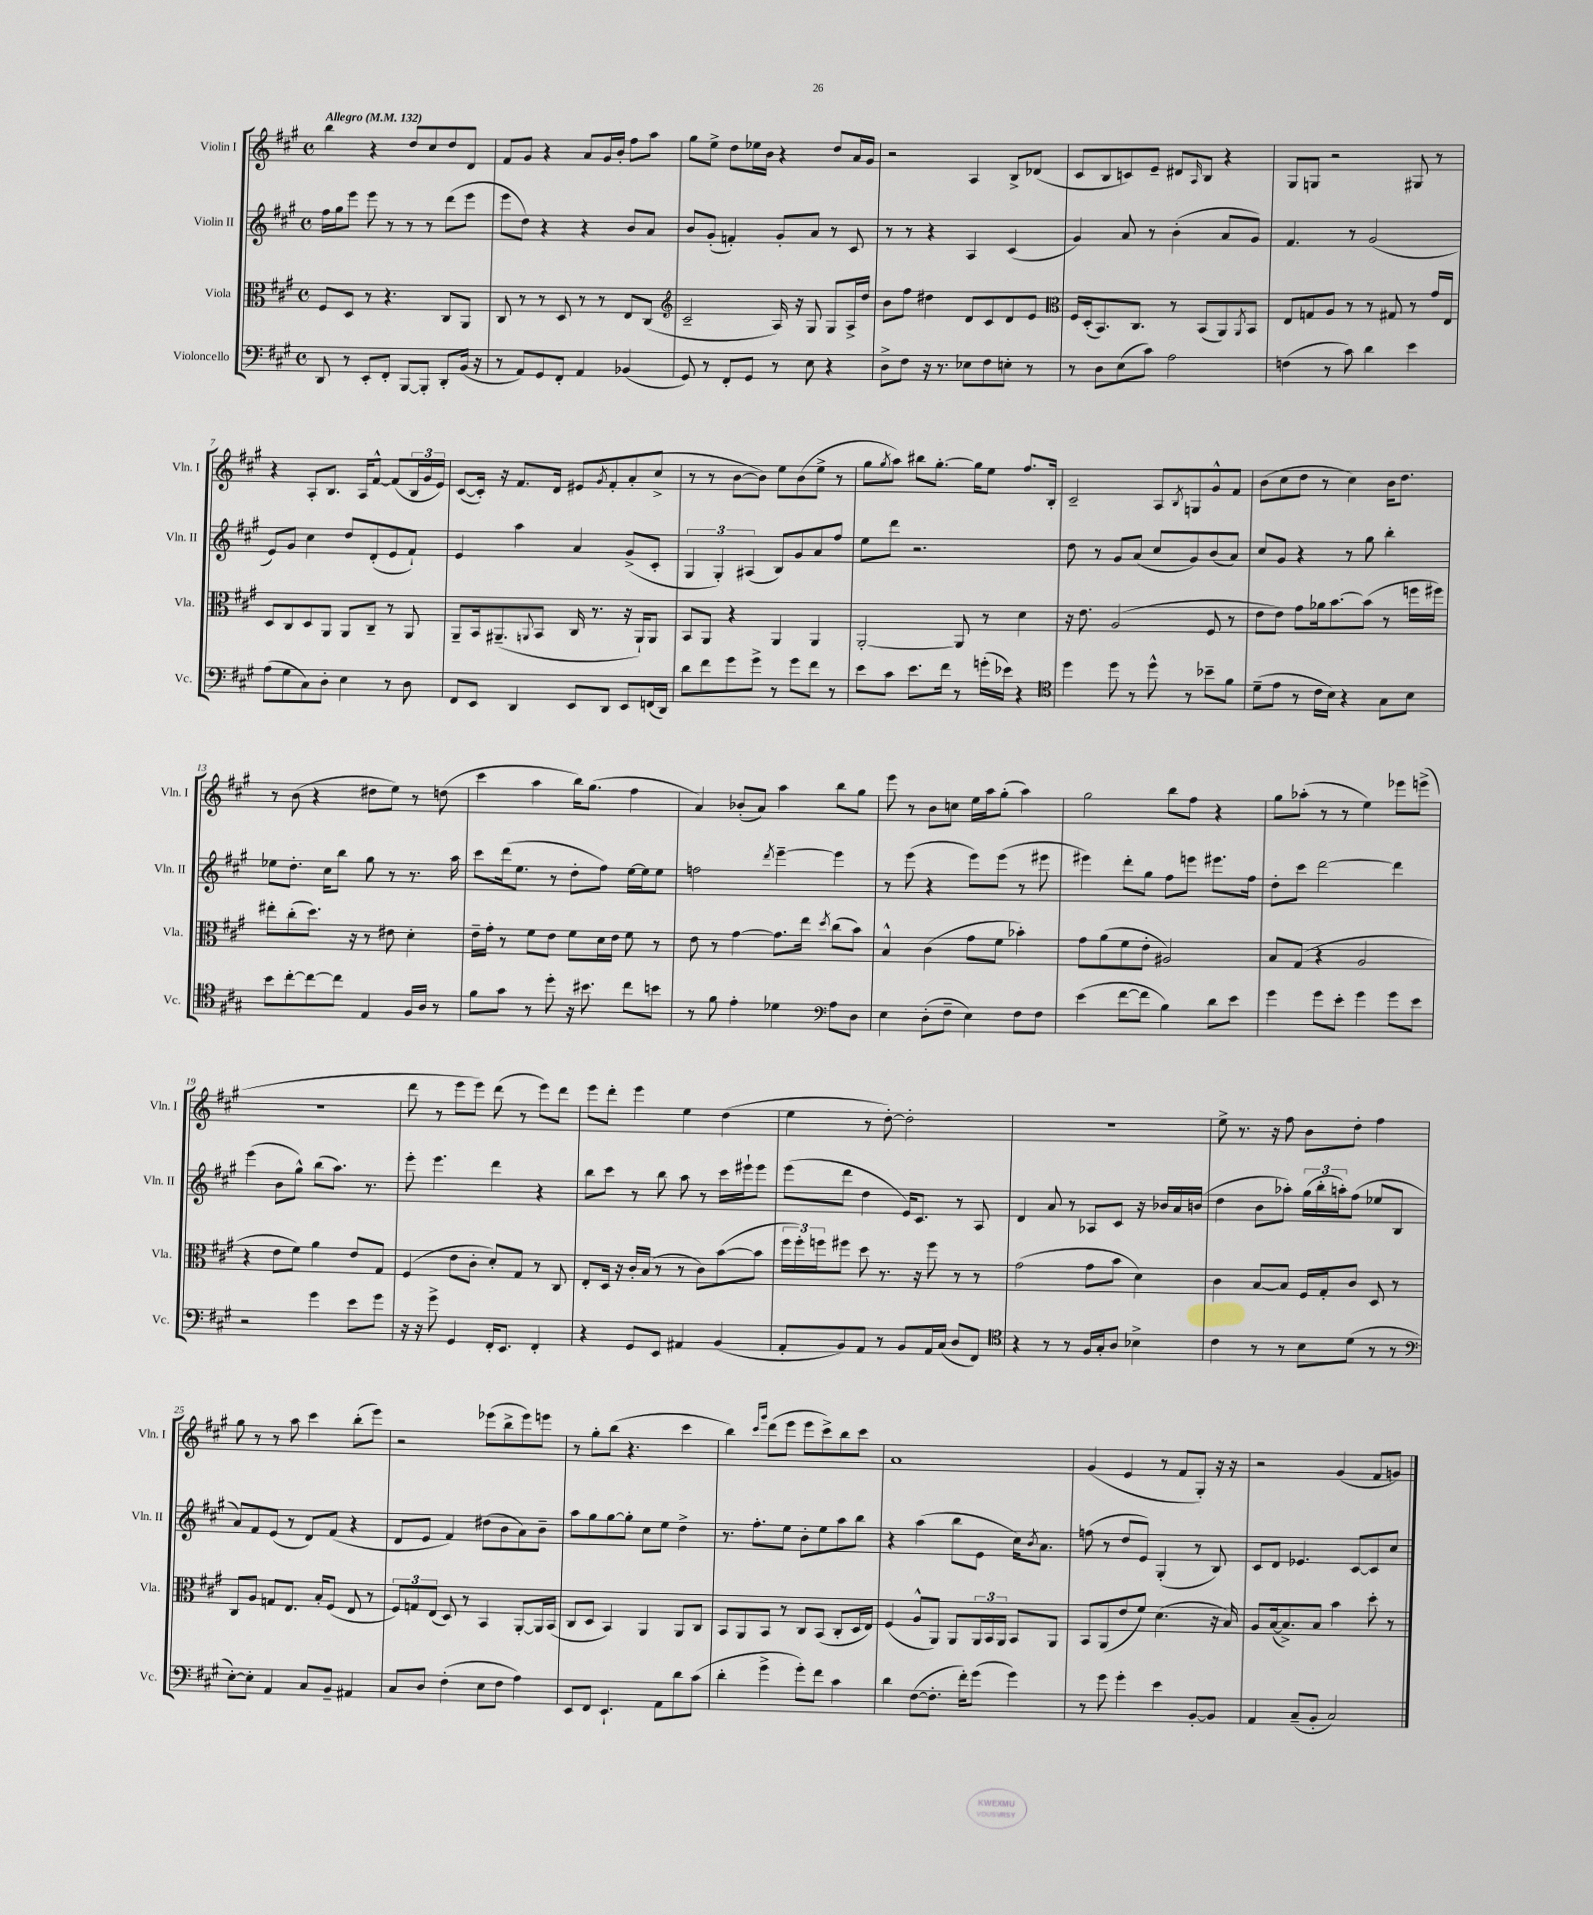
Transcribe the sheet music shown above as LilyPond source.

<<
\new StaffGroup <<
\new Staff = "s0" \with { instrumentName = "Violin I" shortInstrumentName = "Vln. I" } {
    \clef treble \key a \major \defaultTimeSignature \time 4/4 \tempo "Allegro" 4 = 132
    b''4 r4 d''8 cis''8 d''8 d'8 |
    fis'8 gis'8 r4 a'8 gis'16 b'16-. fis''8 a''8 |
    gis''8 e''8-> d''8 ees''16 b'16 r4 d''8 a'16 gis'16 |
    r2 a4 b8-> des'8( |
    cis'8 b8 c'8) e'8-- dis'8 \grace { a16 } b8 r4 |
    gis8 g8 r2 gis8 r8 |
    r4 a8-. b8. a16 fis'8~-^ fis'8( \tuplet 3/2 { b16 gis'16 e'16) } |
    cis'8~( cis'16-.) r16 fis'8. d'16 eis'8 \acciaccatura { gis'8 } fis'8-. a'8-.( cis''8-> |
    r8 r8 b'8~ b'8) e''8 b'8( e''8-> r8 |
    gis''8 \acciaccatura { gis''8 } a''8) bis''8 gis''8.~-. gis''16 e''8 fis''8. b16-. |
    cis'2-- a8 \acciaccatura { b8 } g8 gis'8-^ fis'8 |
    b'8( cis''8 d''8 r8 cis''4) b'16 d''8. |
    r8 b'8( r4 dis''8 e''8) r8 d''8( |
    cis'''4 a''4 b''16) gis''8.( fis''4 |
    a'4) bes'8-.( a'8) a''4 b''8 gis''8 |
    e'''8 r8 b'8 c''8 e''16 a''16 gis''8-.( a''4) |
    gis''2 b''8 fis''8 r4 |
    gis''8 aes''8-.( r8 r8 e''4) ees'''8 e'''8->( |
    R1 |
    d'''8 r8 e'''8 e'''8) d'''8( r8 e'''8) d'''8 |
    e'''8 d'''8-. e'''4 e''4 d''4( |
    e''4 r8 d''8~-.) d''2-. |
    r1 |
    e''8-> r8. r16 fis''8 b'8 d''8-. fis''4 |
    gis''8 r8 r8 a''8 cis'''4 b''8-.( e'''8) |
    r2 ees'''8( b''8-> ees'''8) e'''8 |
    r8 gis''8-. b''8( r4. cis'''4 |
    b''4) \grace { cis'''16 gis'''16 } d'''8( e'''8 e'''8 cis'''8->) b''8 cis'''8 |
    a'1 |
    gis'4( e'4 r8 fis'8 gis8-.) r16 r16 |
    r2 gis'4( fis'8 g'8) \bar "|." |
}
\new Staff = "s1" \with { instrumentName = "Violin II" shortInstrumentName = "Vln. II" } {
    \clef treble \key a \major \defaultTimeSignature \time 4/4
    fis''16 gis''16 e'''8 e'''8 r8 r8 r8 d'''8( e'''8 |
    e'''8 d''8) r4 r4 b'8 a'8 |
    b'8 gis'8-.( f'4-.) gis'8-. a'8 r8 cis'8 |
    r8 r8 r4 a4 cis'4( |
    gis'4) a'8 r8 b'4-.( a'8 gis'8) |
    fis'4. r8 gis'2( |
    e'8) gis'8 cis''4 d''8 d'8-.( e'8 fis'8-!) |
    e'4 a''4 a'4 gis'8->( cis'8-. |
    \tuplet 3/2 { gis4 gis4-.) ais4( } b8) gis'8 a'8 fis''8 |
    e''8 d'''8 r2. |
    d''8 r8 gis'8 a'8( cis''8 gis'8) b'8( a'8) |
    cis''8 gis'8 r4 r8 gis''8 b''4-. |
    ees''8 d''8.-. cis''16 b''8 gis''8 r8 r8. a''16 |
    cis'''8 d'''16( e''8. r8 d''8-. fis''8) e''16~ e''16 e''8 |
    f''2 \acciaccatura { d'''8 } e'''4~-- e'''4 |
    r8 e'''8( r4 e'''8) e'''8( r8 eis'''8 |
    eis'''4) d'''8-. gis''8 fis''8 e'''8 eis'''8. fis''16 |
    d''8-. cis'''8 d'''2~ d'''4 |
    e'''4( b'8 gis''8-^) b''8( a''8.) r8. |
    e'''8-. e'''4. d'''4 r4 |
    b''8 cis'''8 r8 b''8 a''8 r8 cis'''16 eis'''16-! eis'''8 |
    e'''8( d'''8 d''4 e'16) cis'8. r8 a8 |
    d'4 a'8 r8 aes8 cis'8 r16 bes'16 a'16 b'16( |
    d''4 b'8 aes''8-.) \tuplet 3/2 { gis''16( b''16-. a''16-.) } fis''8( ees''8 b8 |
    a'8) fis'8 e'8( r8 d'8) fis'8( r4 |
    d'8 e'8 fis'4) dis''8( b'8 a'8) b'8-- |
    a''8 gis''8 gis''8~ gis''8-. cis''8 e''8 d''4-> |
    r8. fis''8.-. e''8 b'8-. e''8 a''8 b''8 |
    r4 a''4( b''8 e'8 cis''16) \acciaccatura { b'8 } a'8. |
    f''8( r8 d''8 e'8) gis4-.( r8 b8) |
    cis'8 d'8 ees'4. cis'8~ cis'8 cis''8 \bar "|." |
}
\new Staff = "s2" \with { instrumentName = "Viola" shortInstrumentName = "Vla." } {
    \clef alto \key a \major \defaultTimeSignature \time 4/4
    fis8 d8 r8 r4. cis8 a,8 |
    cis8 r8 r8 d8 r8 r8 e8 cis8( |
    \clef treble cis'2-- a16) r16 gis8 gis8 a16-> d''16 |
    b'8 fis''8 dis''4 d'8 cis'8 d'8 e'8 |
    \clef alto fis16 d16-.( b,8.) cis8. r8 b,8( a,8) \acciaccatura { a,8 } b,8 |
    e8 g8 a8 r8 r8 gis8 r8 gis'16 e16 |
    d8 cis8 d8 a,8 a,8 cis8-- r8 a,8 |
    a,8-- b,16 ais,8.--( \appoggiatura { a,8 } b,8 cis16 r8. r16 a,16-!) a,8 |
    b,8 a,8 r4 a,4 a,4 |
    a,2~-. a,8 r8 d'4 |
    r16 e'8. a2( fis8 r8 |
    e'8 e'8) gis'8 aes'16 b'8.~ b'8( r8 f''16 fis''16) |
    eis''8-. cis''8-.( d''8.) r16 r8 eis'8 d'4-. |
    e'16-- gis'16-. r8 fis'8 e'8 fis'8 d'16 e'16 fis'8 r8 |
    e'8 r8 gis'4~ gis'8. e''16 \acciaccatura { d''8 } cis''8( b'8) |
    b4-^ cis'4( gis'8 fis'8 bes'4-.) |
    gis'8 a'8( fis'8 e'8-. ais2) |
    b8 gis8( r4 a2 |
    r4 e'8 fis'8) a'4 e'8 gis8 |
    fis4( e'8 cis'8-. d'8-.) gis8 r8 cis8 |
    e8-. d16 r16 cis'16-. b16( r8 r8 cis'8) b'8~( b'8 |
    \tuplet 3/2 { fis''16 fis''16-.) f''16 } fis''8 d''8 r8. r16 fis''8 r8 r8 |
    gis'2( gis'8 b'8 d'4) |
    cis'4 b8~ b8 fis16 gis16-. cis'8 d8 r8 |
    cis8 a8 g8 e8. b16-. fis8( e8 r8 |
    \tuplet 3/2 { fis8) g8 e8( } d8) r8 b,4 a,8~-. a,16 b,16( |
    cis8 d8 b,4) a,4 a,8 cis8 |
    b,8 a,8 b,8 r8 cis8 b,8( cis8-. d16 e16) |
    fis4( a8-^ a,8) a,8 \tuplet 3/2 { a,16 b,16 a,16 } b,8 a,8 |
    b,8 a,8( e'8 fis'8) d'4.( r16 b16) |
    a8 b16~( b8.->) b8 b'4 d''8-. r8 \bar "|." |
}
\new Staff = "s3" \with { instrumentName = "Violoncello" shortInstrumentName = "Vc." } {
    \clef bass \key a \major \defaultTimeSignature \time 4/4
    d,8 r8 e,8-. fis,8-. b,,8~ b,,8-. d,8-. b,16( r16 |
    r8 a,8) gis,8 fis,8-. a,4 bes,4( |
    gis,8) r8 fis,8-. gis,8 r8 e8 r4 |
    d8-> fis8 r16 r8. ees8 fis8 e8-. r8 |
    r8 d8 e8( cis'8) a2 |
    f4( r8 cis'8) d'4 e'4 |
    a8( gis8 cis8) d8-. e4 r8 d8 |
    fis,8 e,8 d,4 e,8 d,8 e,8 f,16( d,16) |
    d'8 fis'8 gis'8 gis'8-> r8 gis'8 fis'8 r8 |
    e'8 cis'8 e'8. fis'16 r8 g'16-.( ees'16) r4 |
    \clef tenor d''4 d''8 r8 d''8-^ r8 bes'8-- fis'8 |
    d'8--( e'8 r8 cis'16 b16) r4 gis8 b8 |
    b'8 cis''8~-. cis''8~ cis''8 e4 fis16 a16 r8 |
    fis'8 gis'8 r8 d''8-. r16 bis'8. cis''8 b'8 |
    r8 fis'8 e'4-. des'4 \clef bass a8 d8 |
    e4 d8-.( fis8-- e4) fis8 fis8 |
    e'4( fis'8~ fis'8 b4) d'8 e'8 |
    gis'4 gis'8 e'8-. gis'4 gis'8 e'8 |
    r2 gis'4 e'8 gis'8 |
    r16 r16 gis'8-> gis,4 fis,16-. e,8. fis,4-. |
    r4 gis,8 e,8 ais,4 b,4( |
    a,8-. b,8) a,8 r8 b,8 a,16 cis16( d8 fis,8) |
    \clef tenor r4 r8 r8 fis16 gis16-. a8 bes4-> |
    cis'4 r8 r8 b8 d'8( r8 r8 |
    \clef bass e8~-.) e8-. a,4 cis8 b,8-- ais,4 |
    cis8 d8 fis4-.( e8 fis8 a4) |
    e,8 fis,8 e,4.-! a,8 d'8 cis'8( |
    d'4-. gis'4-> gis'8-.) fis'8 cis'4 |
    d'4 fis8~( fis8.-. fis'16-.) gis'8( gis'4) |
    r8 gis'8 gis'4-. e'4 b,8~-. b,8 |
    a,4 cis8--( b,8-. cis2) \bar "|." |
}
>>
>>
